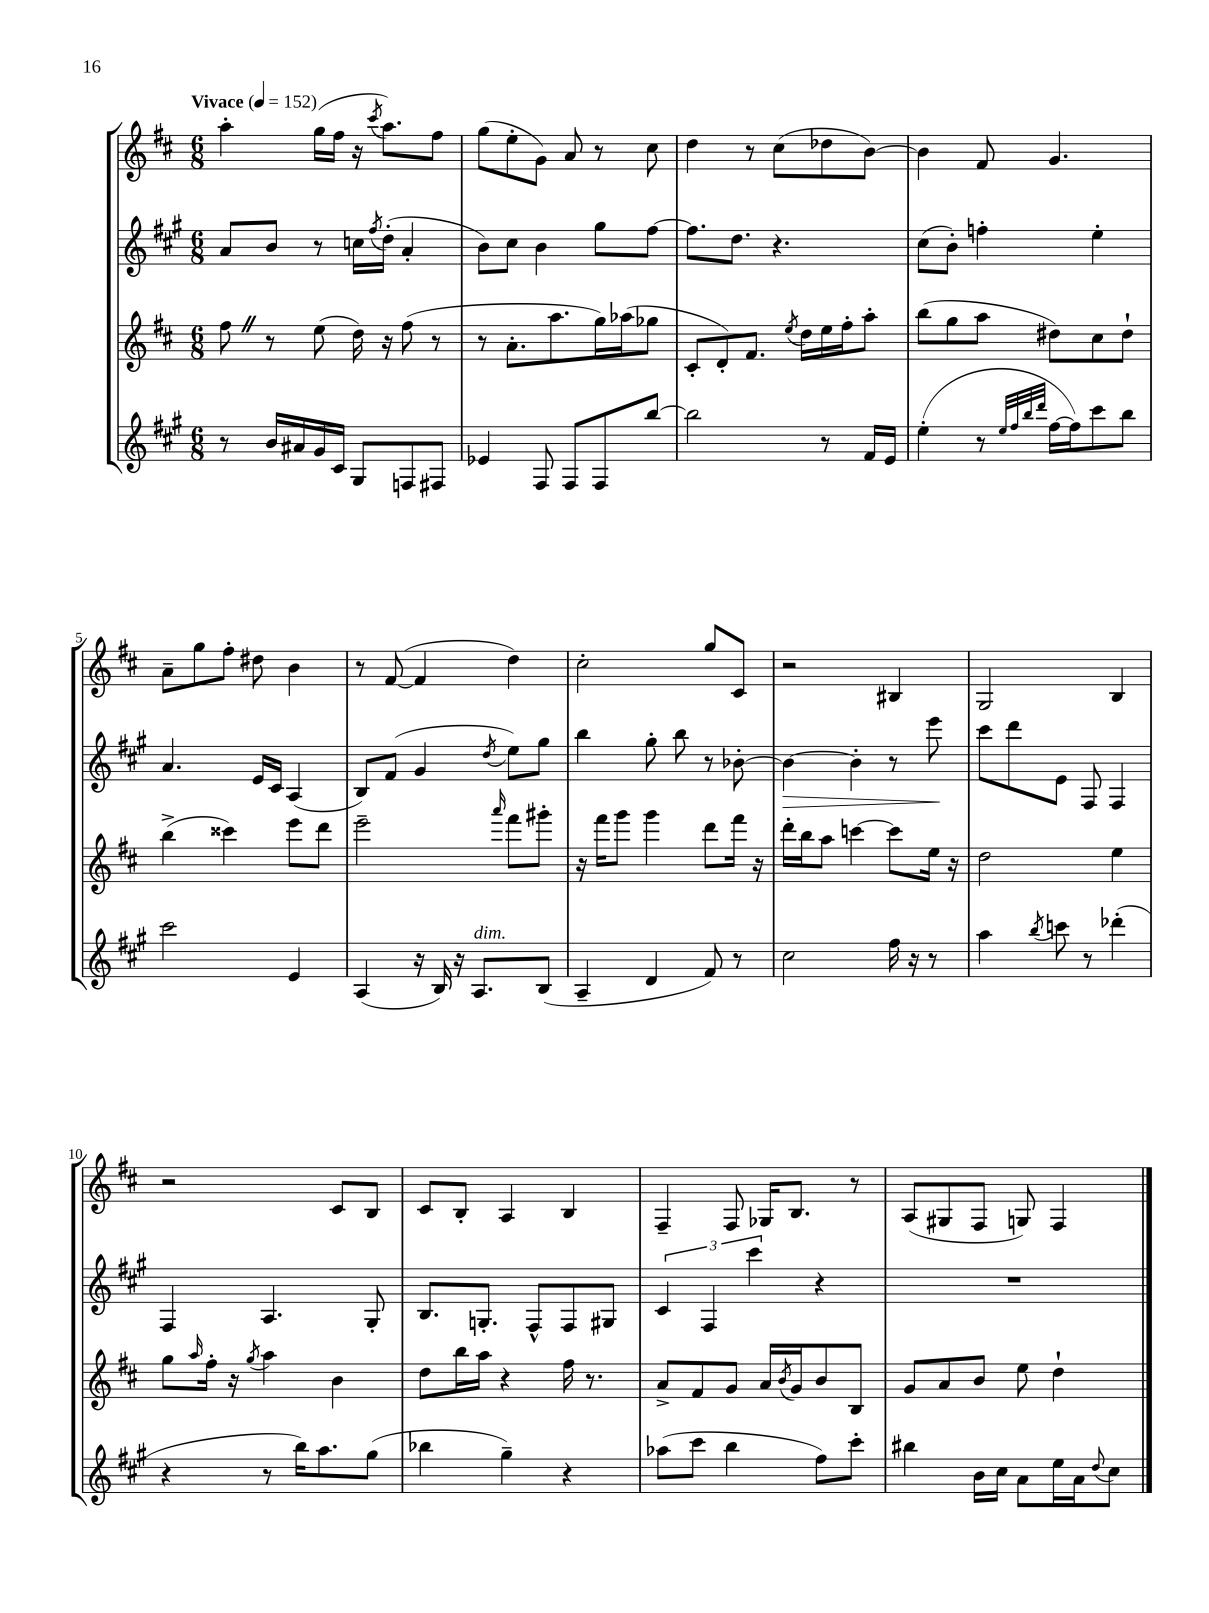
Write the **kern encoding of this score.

**kern	**kern	**kern	**kern
*staff4	*staff3	*staff2	*staff1
*clefG2	*clefG2	*clefG2	*clefG2
*k[f#c#g#]	*k[f#c#]	*k[f#c#g#]	*k[f#c#]
*M6/8	*M6/8	*M6/8	*M6/8
*MM152	*MM152	*MM152	*MM152
8r	8ff#	8a	4aa'
16b	8r	8b	.
16a#	.	.	.
16g#	(8ee	8r	(16gg
16c#	.	.	16ff#
8G#	16dd)	16cc	16r
.	.	8qff#	8qccc#
.	16r	(16dd'	8.aa)
8F	(8ff#	4a'	.
8F#	8r	.	8ff#
=	=	=	=
4e-	8r	8b)	(8gg
.	8.a'	8cc#	8ee'
8F#	.	4b	8g)
.	8.aa	.	.
8F#	.	.	8a
8F#	16gg)	8gg#	8r
.	(16aa-	.	.
[8bb	8gg-	[8ff#	8cc#
=	=	=	=
2bb]	8c#'	8.ff#]	4dd
.	8d')	.	.
.	.	8.dd	.
.	8.f#	.	8r
.	.	4.r	(8cc#
.	8qee	.	.
.	16dd	.	.
8r	16ee	.	8dd-
.	16ff#'	.	.
16f#	8aa'	.	[8b)
16e	.	.	.
=	=	=	=
(4ee'	(8bb	(8cc#	4b]
.	8gg	8b')	.
8r	8aa	4ff'	8f#
32qqee	.	.	.
32qqff#	.	.	.
32qqbb	.	.	.
32qqddd	.	.	.
[16ff#	8dd#)	.	4.g
16ff#])	.	.	.
8ccc#	8cc#	4ee'	.
8bb	8dd#`	.	.
=	=	=	=
2ccc#	(4bb^	4.a	8a~
.	.	.	8gg
.	4ccc##)	.	8ff#'
.	.	16e	8dd#
.	.	16c#	.
4e	8eee	(4A	4b
.	8ddd	.	.
=	=	=	=
(4A	2eee~	8B)	8r
.	.	(8f#	([8f#
16r	.	4g#	4f#]
16B)	.	.	.
16r	.	.	.
8.A	.	.	.
.	16qqaaa	8qdd	.
.	8fff#	8ee)	4dd)
(8B	8ggg#'	8gg#	.
=	=	=	=
4A~	16r	4bb	2cc#'
.	16fff#	.	.
.	8ggg	.	.
4d	4ggg	8gg#'	.
.	.	8bb	.
8f#)	8ddd	8r	8gg
8r	16fff#	[8b-'	8c#
.	16r	.	.
=	=	=	=
2cc#	16ddd'	4b-_	2r
.	16bb	.	.
.	8aa	.	.
.	[4ccc	4b-']	.
16ff#	8ccc]	8r	4B#
16r	.	.	.
8r	16ee	8eee	.
.	16r	.	.
=	=	=	=
4aa	2dd	8ccc#	2G
.	.	8ddd	.
8qbb	.	.	.
8ccc	.	8e	.
8r	.	8F#	.
(4ddd-'	4ee	4F#	4B
=	=	=	=
4r	8gg	4F#	2r
.	16qqaa	.	.
.	16ff#'	.	.
.	16r	.	.
.	8qgg	.	.
8r	4aa	4.A	.
16bb)	.	.	.
8.aa	.	.	.
.	4b	.	8c#
(8gg#	.	8G#'	8B
=	=	=	=
4bb-	8dd	8.B	8c#
.	16bb	.	8B'
.	16aa	8.G'	.
4gg#~)	4r	.	4A
.	.	8F#^^	.
4r	16ff#	8F#	4B
.	8.r	.	.
.	.	8G#	.
=	=	=	=
(8aa-	8a^	6c#	4F#~
8ccc#	8f#	.	.
.	.	6F#	.
4bb	8g	.	8F#
.	.	6ccc#	.
.	16a	.	16G-
.	8qb	.	.
.	16g	.	8.B
8ff#)	8b	4r	.
8ccc#'	8B	.	8r
=	=	=	=
4bb#	8g	2.r	(8A
.	8a	.	8G#
16b	8b	.	8F#
16cc#	.	.	.
8a	8ee	.	8G)
16ee	4dd`	.	4F#
16a	.	.	.
8qqdd	.	.	.
8cc#	.	.	.
==	==	==	==
*-	*-	*-	*-
